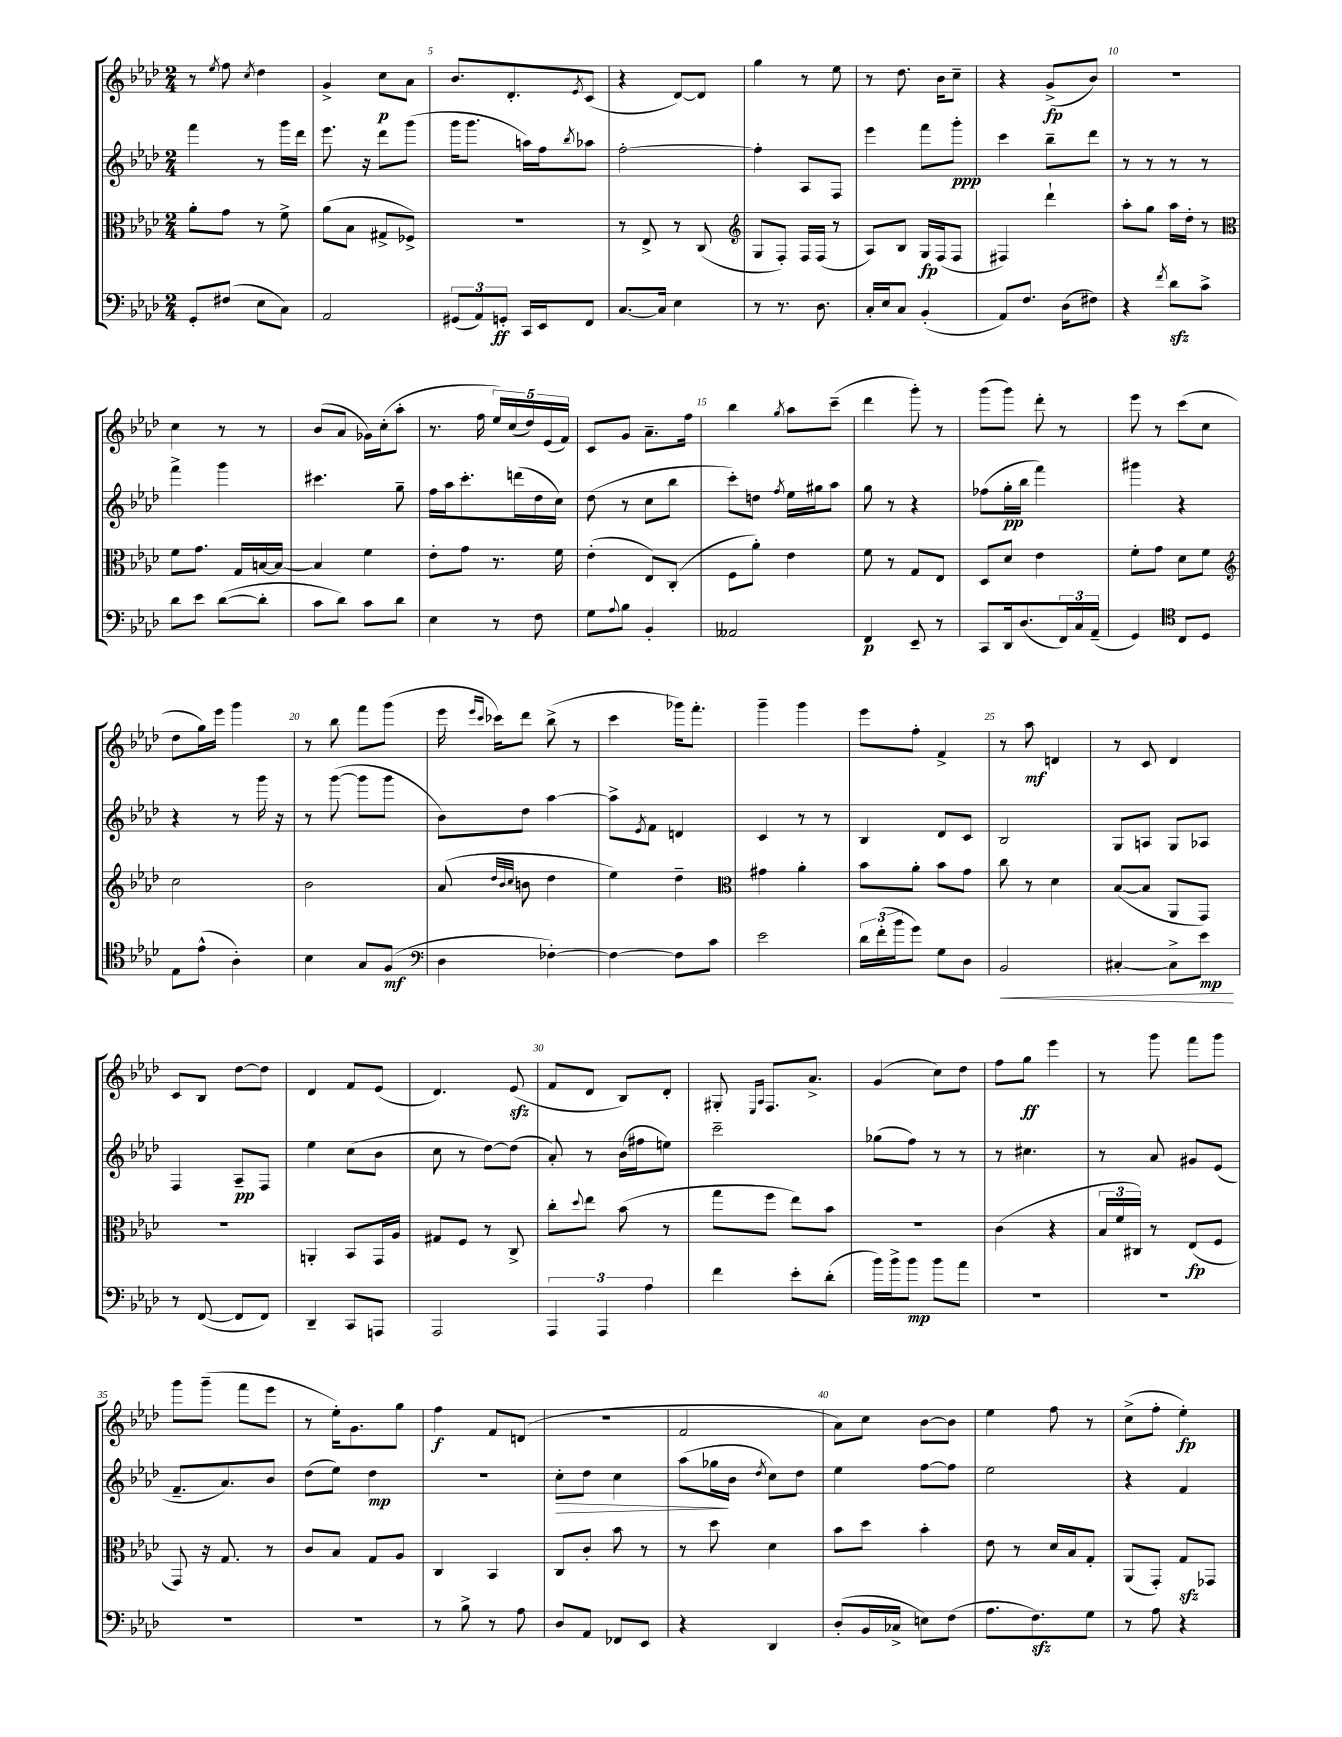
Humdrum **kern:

**kern	**dynam	**kern	**dynam	**kern	**dynam	**kern	**dynam
*part4	*part4	*part3	*part3	*part2	*part2	*part1	*part1
*staff4	*staff4	*staff3	*staff3	*staff2	*staff2	*staff1	*staff1
*clefF4	*	*clefC3	*	*clefG2	*	*clefG2	*
*k[b-e-a-d-]	*	*k[b-e-a-d-]	*	*k[b-e-a-d-]	*	*k[b-e-a-d-]	*
*M2/4	*	*M2/4	*	*M2/4	*	*M2/4	*
=3	=3	=3	=3	=3	=3	=3	=3
8GG'/L	.	8a-'\L	.	4fff\	.	8r	.
.	.	.	.	.	.	8qee-/	.
(8F#X/J	.	8g\J	.	.	.	8ff\	.
.	.	.	.	.	.	8qcc/	.
8E-\L	.	8r	.	8r	.	4dd-\	.
8C\J)	.	8f^\	.	16ggg\LL	.	.	.
.	.	.	.	16ddd-\JJ	.	.	.
=4	=4	=4	=4	=4	=4	=4	=4
2AA-/	.	(8a-\L	.	8.eee-\	.	4g^/	.
.	.	8B-\J	.	.	.	.	.
.	.	.	.	16r	.	.	.
.	.	8G#X^/L	.	8ddd-\L	.	8cc\L	p
.	.	8F-X^/J)	.	(8ggg\J	.	8a-\J	.
=5	=5	=5	=5	=5	=5	=5	=5
(12GG#X/L	.	2r	.	16ggg\KL	.	8.b-/L	.
.	.	.	.	8.ggg\J	.	.	.
12AA-/)	.	.	.	.	.	.	.
12GGn'/J	ff	.	.	.	.	.	.
.	.	.	.	.	.	8.d-'/	.
16CC/LL	.	.	.	16aan\LL)	.	.	.
16EE-/J	.	.	.	16ff\J	.	.	.
.	.	.	.	8qbb-/	.	8qe-/	.
8FF/J	.	.	.	8aa-X\J	.	(8c/J	.
=6	=6	=6	=6	=6	=6	=6	=6
[8.C/L	.	8r	.	[2ff'\	.	4r	.
.	.	8E-^/	.	.	.	.	.
16C/Jk]	.	.	.	.	.	.	.
4E-\	.	8r	.	.	.	[8d-/L)	.
.	.	(8C/	.	.	.	8d-/J]	.
=7	=7	=7	=7	=7	=7	=7	=7
*	*	*clefG2	*	*	*	*	*
8r	.	8G/L	.	4ff'\]	.	4gg\	.
8.r	.	8F'/J)	.	.	.	.	.
.	.	16F/LL	.	8A-/L	.	8r	.
8.D-\	.	(16F/JJ	.	.	.	.	.
.	.	8r	.	8F/J	.	8ee-\	.
=8	=8	=8	=8	=8	=8	=8	=8
16C'/LL	.	8A-/L)	.	4eee-\	.	8r	.
16E-/J	.	.	.	.	.	.	.
8C/J	.	8B-/J	.	.	.	8.dd-\	.
(4BB-'/	.	16G/LL	fp	8fff\L	.	.	.
.	.	(16F/J	.	.	.	16b-\KL	.
.	.	8F/J	.	8ggg'\J	ppp	8cc~\J	.
=9	=9	=9	=9	=9	=9	=9	=9
8AA-/L)	.	4F#X/)	.	4ccc\	.	4r	.
8.F/J	.	.	.	.	.	.	.
.	.	4ddd-`\	.	8bb-~\L	.	(8g^/L	fp
(16D-\KL	.	.	.	.	.	.	.
8F#X\J)	.	.	.	8ddd-\J	.	8b-/J)	.
=10	=10	=10	=10	=10	=10	=10	=10
4r	.	8aa-'\L	.	8r	.	2r	.
.	.	8gg\J	.	8r	.	.	.
8qf/	.	.	.	.	.	.	.
8d-zz\L	.	16aa-\LL	.	8r	.	.	.
.	.	16dd-'\JJ	.	.	.	.	.
8c^\J	.	8r	.	8r	.	.	.
!!LO:LB:g=z
=11	=11	=11	=11	=11	=11	=11	=11
*	*	*clefC3	*	*	*	*	*
8d-\L	.	8f\L	.	4fff^\	.	4cc\	.
8e-\J	.	8.g\J	.	.	.	.	.
([8d-\L	.	.	.	4ggg\	.	8r	.
.	.	16G/LL	.	.	.	.	.
8d-'\J]	.	[16Bn/	.	.	.	8r	.
.	.	16B/JJ_	.	.	.	.	.
=12	=12	=12	=12	=12	=12	=12	=12
8c\L	.	4B/]	.	4.ccc#X\	.	(8b-/L	.
8d-\J)	.	.	.	.	.	8a-/J	.
8c\L	.	4f\	.	.	.	16g-X\LL)	.
.	.	.	.	.	.	(16cc'\J	.
8d-\J	.	.	.	8gg~\	.	8aa-'\J	.
=13	=13	=13	=13	=13	=13	=13	=13
4E-\	.	8e-'\L	.	16ff\LL	.	8.r	.
.	.	.	.	16aa-\J	.	.	.
.	.	8g\J	.	8.ccc'\	.	.	.
.	.	.	.	.	.	16ff\	.
8r	.	8.r	.	.	.	20ee-/LL)	.
.	.	.	.	.	.	(20cc/	.
.	.	.	.	(16dddn\L	.	.	.
.	.	.	.	.	.	20dd-/)	.
8F\	.	.	.	16dd-\	.	.	.
.	.	.	.	.	.	(20e-/	.
.	.	16f\	.	16cc\JJ)	.	.	.
.	.	.	.	.	.	20f/JJ)	.
=14	=14	=14	=14	=14	=14	=14	=14
8G\L	.	(4e-'\	.	(8dd-\	.	8c/L	.
8qqA-/	.	.	.	.	.	.	.
8B-\J	.	.	.	8r	.	8g/J	.
4BB-'/	.	8E-/L)	.	8cc\L	.	8.a-~\L	.
.	.	(8C'/J	.	8bb-\J	.	.	.
.	.	.	.	.	.	16ff\Jk	.
=15	=15	=15	=15	=15	=15	=15	=15
2AA--X/	.	8F\L	.	8ccc'\L)	.	4bb-\	.
.	.	8a-'\J)	.	8ddn\J	.	.	.
.	.	.	.	8qff/	.	8qgg/	.
.	.	4e-\	.	16ee-\LL	.	8aa-\L	.
.	.	.	.	16gg#X\J	.	.	.
.	.	.	.	8aa-\J	.	(8ccc~\J	.
=16	=16	=16	=16	=16	=16	=16	=16
4FF/	p	8f\	.	8gg\	.	4ddd-\	.
.	.	8r	.	8r	.	.	.
8EE-~/	.	8G/L	.	4r	.	8ggg'\)	.
8r	.	8E-/J	.	.	.	8r	.
=17	=17	=17	=17	=17	=17	=17	=17
8CC/L	.	8D-/L	.	(8ff-X\L	.	(8ggg\L	.
16DD-/k	.	8d-/J	.	16gg'\L	pp	8ggg\J)	.
(8.D-/	.	.	.	16bb-\JJ	.	.	.
.	.	4e-\	.	4fff\)	.	8ddd-'\	.
24FF/L)	.	.	.	.	.	8r	.
24C/	.	.	.	.	.	.	.
(24AA-~/JJ	.	.	.	.	.	.	.
=18	=18	=18	=18	=18	=18	=18	=18
4GG/)	.	8f'\L	.	4ggg#X\	.	8eee-\	.
.	.	8g\J	.	.	.	8r	.
*clefC4	*	*	*	*	*	*	*
8C/L	.	8d-\L	.	4r	.	(8ccc\L	.
8D-/J	.	8f\J	.	.	.	8cc\J	.
!!LO:LB:g=z
=19	=19	=19	=19	=19	=19	=19	=19
*	*	*clefG2	*	*	*	*	*
8E-\L	.	2cc\	.	4r	.	8dd-\L	.
(8e-^^\J	.	.	.	.	.	16gg\L)	.
.	.	.	.	.	.	16eee-\JJ	.
4A-'\)	.	.	.	8r	.	4ggg\	.
.	.	.	.	16ggg\	.	.	.
.	.	.	.	16r	.	.	.
=20	=20	=20	=20	=20	=20	=20	=20
4B-\	.	2b-\	.	8r	.	8r	.
.	.	.	.	([8ggg\	.	8bb-\	.
8G/L	.	.	.	8ggg\L]	.	8fff\L	.
(8F/J	mf	.	.	8ggg\J	.	(8ggg\J	.
=21	=21	=21	=21	=21	=21	=21	=21
*clefF4	*	*	*	*	*	*	*
4D-\	.	(8a-/	.	8b-\L)	.	16eee-\	.
.	.	.	.	.	.	16qqeee-/LL	.
.	.	.	.	.	.	16qqccc/JJ	.
.	.	.	.	.	.	16ccc-X\KL)	.
.	.	32qqdd-/LLL	.	.	.	.	.
.	.	32qqb-/	.	.	.	.	.
.	.	32qqcc/JJJ	.	.	.	.	.
.	.	8bn\	.	8dd-\J	.	8ddd-\J	.
[4F-X'\)	.	4dd-\	.	[4aa-\	.	(8bb-^\	.
.	.	.	.	.	.	8r	.
=22	=22	=22	=22	=22	=22	=22	=22
4F-\_	.	4ee-\)	.	8aa-^\L]	.	4ccc\	.
.	.	.	.	8qe-/	.	.	.
.	.	.	.	8f\J	.	.	.
8F-\L]	.	4dd-~\	.	4dn/	.	16ggg-X\KL)	.
.	.	.	.	.	.	8.fff'\J	.
8c\J	.	.	.	.	.	.	.
=23	=23	=23	=23	=23	=23	=23	=23
*	*	*clefC3	*	*	*	*	*
2e-\	.	4g#X\	.	4c/	.	4ggg~\	.
.	.	4a-'\	.	8r	.	4ggg\	.
.	.	.	.	8r	.	.	.
=24	=24	=24	=24	=24	=24	=24	=24
24d-\LL	.	8b-\L	.	4B-/	.	8eee-\L	.
(24f'\	.	.	.	.	.	.	.
24b-\J	.	.	.	.	.	.	.
8g\J)	.	8a-'\J	.	.	.	8ff'\J	.
8G\L	.	8b-\L	.	8d-/L	.	4f^/	.
8D-\J	.	8g\J	.	8c/J	.	.	.
=25	=25	=25	=25	=25	=25	=25	=25
!	!LO:HP:b	!	!	!	!	!	!
2BB-/	<	8cc\	.	2B-/	.	8r	.
.	.	8r	.	.	.	8aa-\	mf
.	.	4d-\	.	.	.	4dn/	.
=26	=26	=26	=26	=26	=26	=26	=26
[4C#X'/	.	([8B-/L	.	8G/L	.	8r	.
.	.	8B-/J]	.	8An/J	.	8c/	.
8C#^\L]	.	8AA-/L	.	8G/L	.	4d-/	.
8e-\J	mp	8GG/J)	.	8A-X/J	.	.	.
.	[	.	.	.	.	.	.
!!LO:LB:g=z
=27	=27	=27	=27	=27	=27	=27	=27
8r	.	2r	.	4F/	.	8c/L	.
([8FF/	.	.	.	.	.	8B-/J	.
8FF/L]	.	.	.	8A-~/L	pp	[8dd-\L	.
8FF/J)	.	.	.	8F/J	.	8dd-\J]	.
=28	=28	=28	=28	=28	=28	=28	=28
4DD-~/	.	4AAn'/	.	4ee-\	.	4d-/	.
8CC/L	.	8BB-/L	.	(8cc\L	.	8f/L	.
8AAAn/J	.	16GG/L	.	8b-\J	.	(8e-/J	.
.	.	16A-/JJ	.	.	.	.	.
=29	=29	=29	=29	=29	=29	=29	=29
2AAA-/	.	8G#X/L	.	8cc\	.	4.d-/)	.
.	.	8F/J	.	8r	.	.	.
.	.	8r	.	[8dd-\L)	.	.	.
.	.	8C^/	.	(8dd-\J]	.	(8e-zz/	.
=30	=30	=30	=30	=30	=30	=30	=30
6AAA-/	.	8cc'\L	.	8a-'/)	.	8f/L	.
.	.	8qqdd-/	.	.	.	.	.
.	.	8ee-\J	.	8r	.	8d-/J	.
6AAA-/	.	.	.	.	.	.	.
.	.	(8b-\	.	(16b-\LL	.	8B-/L)	.
.	.	.	.	16ff#X\J	.	.	.
6A-\	.	.	.	.	.	.	.
.	.	8r	.	8een\J)	.	8d-'/J	.
=31	=31	=31	=31	=31	=31	=31	=31
4f\	.	8gg\L	.	2ccc~\	.	8G#X'/	.
.	.	.	.	.	.	16qqE-/LL	.
.	.	.	.	.	.	16qqA-/JJ	.
.	.	8ff\J	.	.	.	8.F/L	.
8e-'\L	.	8ee-\L)	.	.	.	.	.
.	.	.	.	.	.	8.a-^/J	.
(8d-'\J	.	8b-\J	.	.	.	.	.
=32	=32	=32	=32	=32	=32	=32	=32
16b-\LL)	.	2r	.	(8gg-X\L	.	(4g/	.
16b-^\J	.	.	.	.	.	.	.
8b-\J	mp	.	.	8ff\J)	.	.	.
8b-\L	.	.	.	8r	.	8cc\L)	.
8a-\J	.	.	.	8r	.	8dd-\J	.
=33	=33	=33	=33	=33	=33	=33	=33
2r	.	(4c\	.	8r	.	8ff\L	.
.	.	.	.	4.cc#X\	.	8gg\J	ff
.	.	4r	.	.	.	4eee-\	.
=34	=34	=34	=34	=34	=34	=34	=34
2r	.	24B-/LL	.	8r	.	8r	.
.	.	24f/	.	.	.	.	.
.	.	24C#X/JJ)	.	.	.	.	.
.	.	8r	.	8a-/	.	8ggg\	.
.	.	(8E-/L	fp	8g#X/L	.	8fff\L	.
.	.	8F/J	.	(8e-/J	.	8ggg\J	.
!!LO:LB:g=z
=35	=35	=35	=35	=35	=35	=35	=35
2r	.	8GG/)	.	8.f~/L	.	8ggg\L	.
.	.	16r	.	.	.	(8ggg~\J	.
.	.	8.G/	.	8.a-/)	.	.	.
.	.	.	.	.	.	8fff\L	.
.	.	8r	.	8b-/J	.	8eee-\J	.
=36	=36	=36	=36	=36	=36	=36	=36
2r	.	8c/L	.	(8dd-\L	.	8r	.
.	.	8B-/J	.	8ee-\J)	.	16ee-'\KL)	.
.	.	.	.	.	.	8.g\	.
.	.	8G/L	.	4dd-\	mp	.	.
.	.	8A-/J	.	.	.	8gg\J	.
=37	=37	=37	=37	=37	=37	=37	=37
8r	.	4C/	.	2r	.	4ff\	f
8B-^\	.	.	.	.	.	.	.
8r	.	4BB-/	.	.	.	8f/L	.
8A-\	.	.	.	.	.	(8dn/J	.
=38	=38	=38	=38	=38	=38	=38	=38
!	!	!	!	!	!LO:HP:b	!	!
8D-/L	.	8C/L	.	8cc'\L	>	2r	.
8AA-/J	.	8c'/J	.	8dd-\J	.	.	.
8FF-X/L	.	8b-\	.	4cc\	.	.	.
8EE-/J	.	8r	.	.	.	.	.
=39	=39	=39	=39	=39	=39	=39	=39
4r	.	8r	.	(8aa-\L	.	2f/	.
.	.	8dd-\	.	16gg-X\L	.	.	.
.	.	.	.	16b-\JJ	]	.	.
.	.	.	.	8qdd-/	.	.	.
4DD-/	.	4d-\	.	8cc\L)	.	.	.
.	.	.	.	8dd-\J	.	.	.
=40	=40	=40	=40	=40	=40	=40	=40
(8D-'/L	.	8b-\L	.	4ee-\	.	8a-\L)	.
16BB-/L	.	8dd-\J	.	.	.	8cc\J	.
16C-X^/JJ	.	.	.	.	.	.	.
8En\L)	.	4b-'\	.	[8ff\L	.	[8b-\L	.
(8F\J	.	.	.	8ff\J]	.	8b-\J]	.
=41	=41	=41	=41	=41	=41	=41	=41
8.A-\L	.	8e-\	.	2ee-\	.	4ee-\	.
.	.	8r	.	.	.	.	.
8.Fzz\)	.	.	.	.	.	.	.
.	.	16d-/LL	.	.	.	8ff\	.
.	.	16B-/J	.	.	.	.	.
8G\J	.	8G'/J	.	.	.	8r	.
=42	=42	=42	=42	=42	=42	=42	=42
8r	.	(8AA-/L	.	4r	.	(8cc^\L	.
8A-\	.	8GG'/J)	.	.	.	8ff'\J	.
4r	.	8Gzz/L	.	4f/	.	4ee-'\)	fp
.	.	8GG-X/J	.	.	.	.	.
==	==	==	==	==	==	==	==
*-	*-	*-	*-	*-	*-	*-	*-
